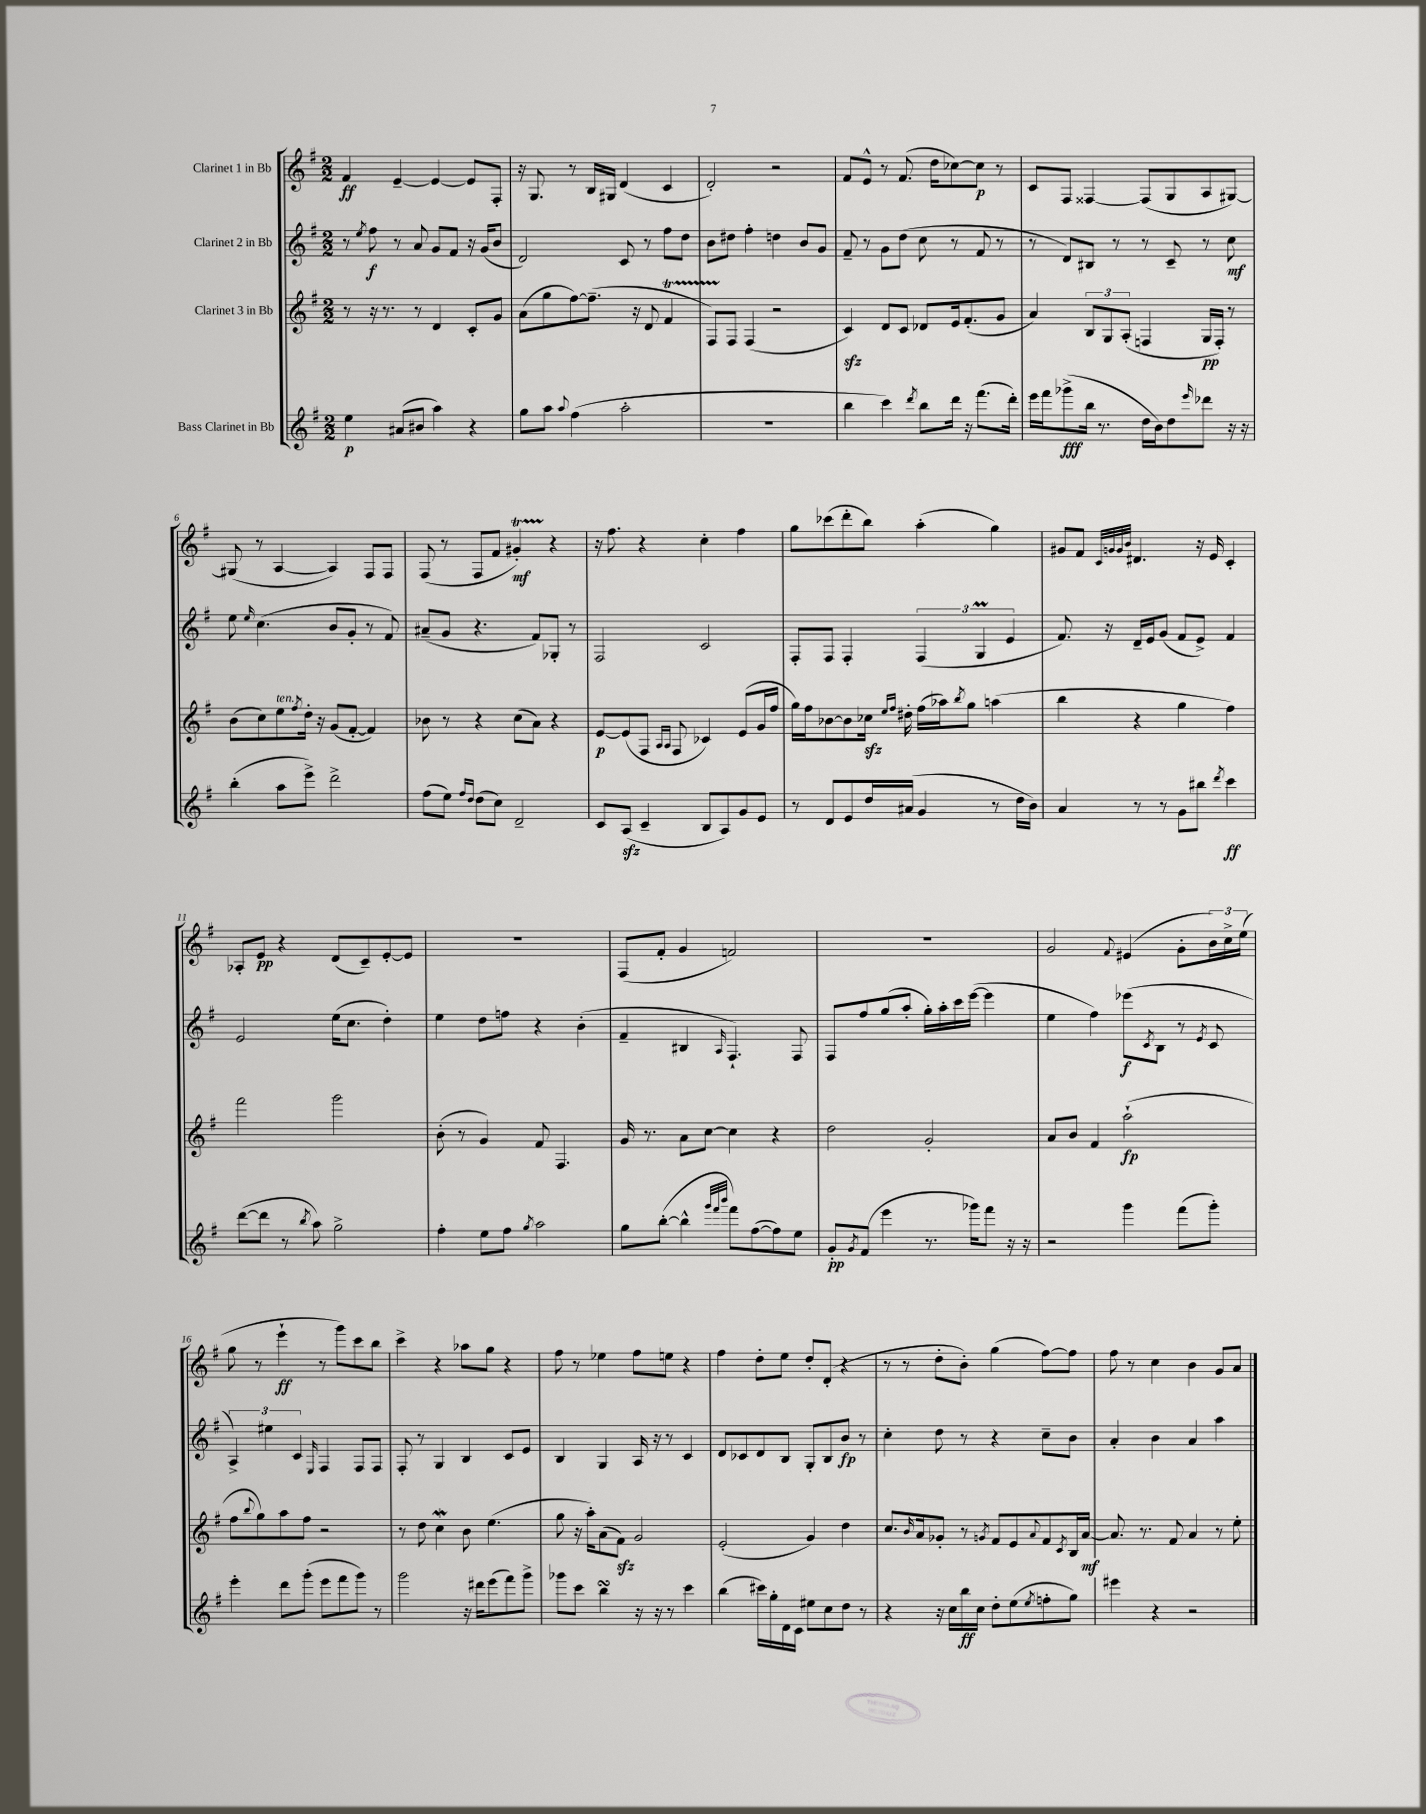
<<
\new StaffGroup <<
\new Staff = "s0" \with { instrumentName = "Clarinet 1 in Bb" } {
    \clef treble \key g \major \numericTimeSignature \time 2/2
    fis'4\ff e'4~-- e'4~ e'8 fis8-. |
    r16 g8. r8 b16 gis16 d'4( c'4 |
    d'2-.) r2 |
    fis'8 e'8-^ r8 fis'8.( d''16 ces''8~) ces''8\p r8 |
    c'8 fis8 fisis4~ fisis8( g8 a8 gis8~) |
    gis8( r8 a4~ a4) fis8 fis8 |
    fis8( r8 fis8 fis'8 gis'4-.\startTrillSpan\mf) r4\stopTrillSpan |
    r16 fis''8. r4 c''4-. fis''4 |
    g''8 ces'''8( d'''8-. b''8) a''4-.( g''4) |
    gis'8 fis'8 \grace { c'32 g'32 g'32 b'32 } dis'4. r16 e'16 c'4-. |
    aes8-. e'8\pp r4 d'8( c'8--) e'8~-. e'8 |
    R1 |
    fis8( fis'8-. g'4 f'2) |
    R1 |
    g'2 \appoggiatura { fis'8 } eis'4( g'8-. \tuplet 3/2 { b'16) c''16-> e''16( } |
    g''8 r8 e'''4-!\ff r8 g'''8) c'''8 b''8 |
    c'''4-> r4 aes''8 g''8 r4 |
    fis''8 r8 ees''4 fis''8 e''8 r4 |
    fis''4 d''8-. e''8 d''8-. d'8-.( r4 |
    r8 r8 d''8-. b'8-.) g''4( fis''8~) fis''8 |
    fis''8 r8 c''4 b'4 g'8 a'8 \bar "|." |
}
\new Staff = "s1" \with { instrumentName = "Clarinet 2 in Bb" } {
    \clef treble \key g \major \numericTimeSignature \time 2/2
    r8 \acciaccatura { e''8 } fis''8\f r8 a'8 g'8 fis'8 r16 g'16( b'8 |
    d'2) c'8 r8 fis''8 d''8 |
    b'8 dis''8 fis''4-. d''4 b'8 g'8 |
    fis'8-- r8 g'8 d''8( c''8 r8 fis'8 r8 |
    r8 d'8) bis8 r8 r8 c'8-- r8 c''8\mf |
    e''8 \grace { e''16 } c''4.( b'8 g'8-. r8 fis'8) |
    ais'8--( g'8 r4. fis'8) ges8-. r8 |
    fis2 c'2 |
    fis8-. fis8 fis4-. \tuplet 3/2 { fis4( g4\prall e'4 } |
    fis'8.) r16 d'16-- e'16 g'8( fis'8 e'8->) fis'4 |
    e'2 e''16( c''8. d''4-.) |
    e''4 d''8 f''8 r4 b'4-.( |
    fis'4-- bis4 \grace { a16 } fis4.-!) fis8 |
    fis8 fis''8 g''8( a''8-. g''16-.) a''16-. c'''16 e'''16~( e'''4 |
    e''4 fis''4) ees'''8\f( \acciaccatura { c'8 } b8 r8 \acciaccatura { e'8 } c'8 |
    \tuplet 3/2 { a4->) eis''4 c'4 } \grace { e16 } fis4 fis8 fis8 |
    fis8-. r8 g4 b4 c'8 e'8 |
    b4 g4 a16 r16 r8 c'4 |
    d'8 ces'8 d'8 b8 g8-. b8 b'8\fp r8 |
    c''4-. d''8 r8 r4 c''8-- b'8 |
    a'4-. b'4 a'4 a''4 \bar "|." |
}
\new Staff = "s2" \with { instrumentName = "Clarinet 3 in Bb" } {
    \clef treble \key g \major \numericTimeSignature \time 2/2
    r8 r16 r8. r8 d'4 c'8-. g'8 |
    a'8( g''8 fis''8~) fis''8.--( r16 d'8 fis'4\startTrillSpan |
    fis8) fis8\stopTrillSpan fis4( r2 |
    c'4\sfz) d'8 c'8 des'8 e'16 fis'8.-.( g'8 |
    a'4) \tuplet 3/2 { b8 g8 a8-.( } f4 g16\pp f16-.) r8 |
    b'8( c''8) e''8^\markup { \italic "ten." } \acciaccatura { fis''8 } d''16-. r16 g'8( fis'8~-. fis'4) |
    bes'8 r8 r4 c''8( a'8) r4 |
    e'8~\p e'8( fis8 \grace { a16 a16 } fis8 ces'4) e'8( g'16 fis''16 |
    g''16) fis''16 bes'8~ bes'8 ces''16\sfz \grace { e''16 fis''16 } dis''16-. fis''16( aes''16) \acciaccatura { b''8 } g''8 a''4( |
    b''4 r4 g''4 fis''4) |
    fis'''2 g'''2 |
    b'8-.( r8 g'4) fis'8 fis4. |
    g'16 r8. a'8 c''8~ c''4 r4 |
    d''2 g'2-. |
    a'8 b'8 fis'4 a''2-!\fp( |
    fis''8 \appoggiatura { b''8 } g''8) a''8 fis''8 r2 |
    r8 d''8 c''4\mordent b'8 e''4.( |
    g''8 r16 a''16-.) a'8( fis'8\sfz) g'2 |
    e'2-.( g'4) d''4 |
    c''8. \grace { b'16 } a'16 ges'8-. r8 \acciaccatura { g'8 } fis'8 e'8 \appoggiatura { a'8 } fis'8 \acciaccatura { c'8 } b16 a'16~\mf |
    a'8. r8. fis'8 a'4 r8 e''8-. \bar "|." |
}
\new Staff = "s3" \with { instrumentName = "Bass Clarinet in Bb" } {
    \clef treble \key g \major \numericTimeSignature \time 2/2
    e''4\p ais'8( bis'8 a''4) r4 |
    g''8 a''8 \appoggiatura { a''8 } fis''4( a''2-. |
    R1 |
    b''4 c'''4) \acciaccatura { d'''8 } b''8 d'''16 r16 fis'''8.( d'''16-.) |
    e'''16 fis'''16 ges'''8->\fff( b''16 r8. d''16 b'16) d''8 \grace { e'''16 } des'''8 r16 r16 |
    b''4-.( a''8 e'''8->) d'''2-> |
    fis''8( e''8) \grace { fis''16 d''16 } d''8( c''8) d'2-- |
    c'8 a8\sfz( c'4-- b8 a8) g'8 e'8 |
    r8 d'8 e'8 d''16 ais'16( g'4 r8 d''16 b'16) |
    a'4 r8 r8 g'8 bis''8 \acciaccatura { d'''8 } c'''4\ff |
    d'''8~( d'''8 r8 \acciaccatura { b''8 } a''8) g''2-> |
    fis''4-. e''8 fis''8 \acciaccatura { g''8 } a''2 |
    g''8 b''8~-.( b''4-^ \grace { g'''32 fis'''32 b'''32 } fis'''8) fis''8~( fis''8) e''8 |
    g'8-.\pp \acciaccatura { g'8 } fis'8( e'''4 r8. ges'''16) fis'''8 r16 r16 |
    r2 g'''4 fis'''8( g'''8-.) |
    e'''4-. d'''8 g'''8-.( e'''8 fis'''8 g'''8) r8 |
    g'''2 r16 dis'''16 e'''8( fis'''8) g'''8-> |
    ges'''8 c'''8 b''4\turn r16 r16 r8 c'''4 |
    b''4( cis'''16) g''16-. d'16 c'16 eis''8 c''8 d''8 r8 |
    r4 r16 c''16 b''16\ff c''16 d''8-. e''8( \acciaccatura { e''8 } f''8-. g''8) |
    eis'''4 r4 r2 \bar "|." |
}
>>
>>
